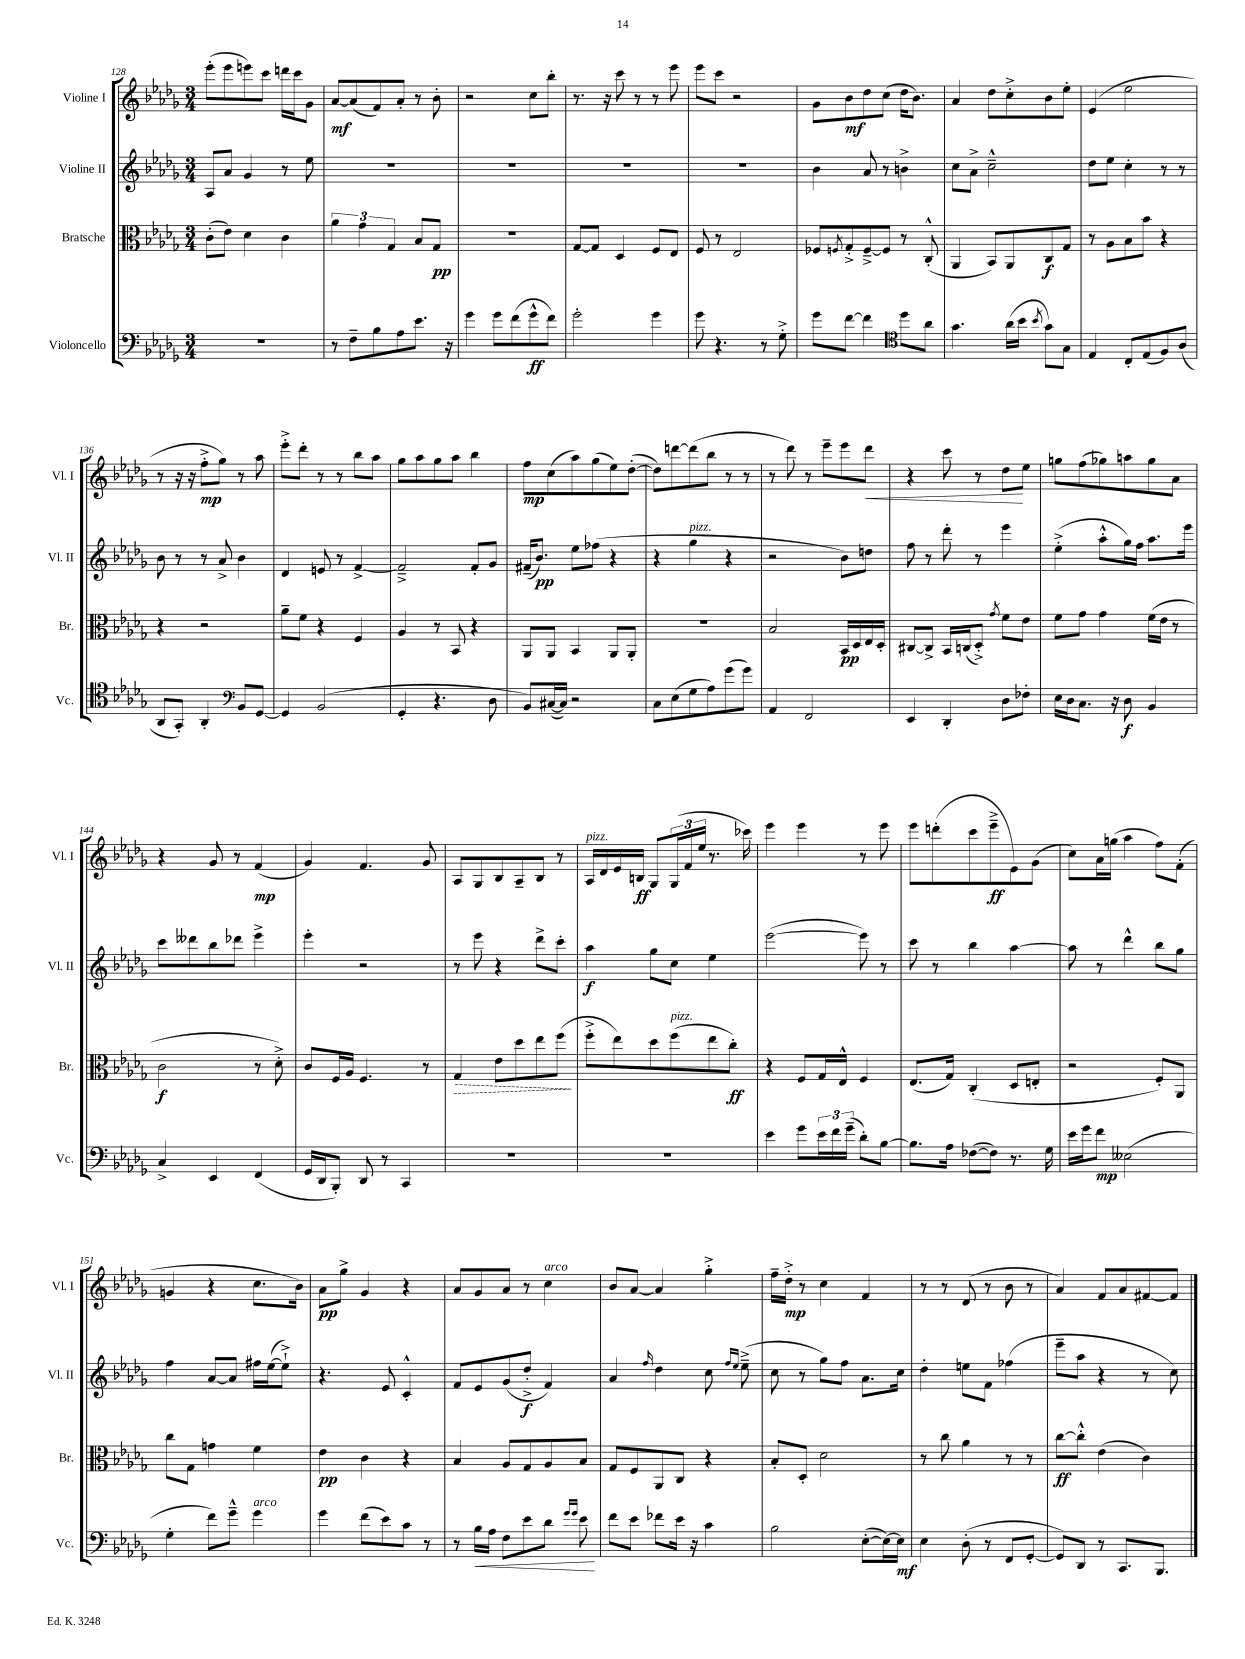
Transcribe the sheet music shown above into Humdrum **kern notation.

**kern	**kern	**kern	**kern
*staff4	*staff3	*staff2	*staff1
*clefF4	*clefC3	*clefG2	*clefG2
*k[b-e-a-d-g-]	*k[b-e-a-d-g-]	*k[b-e-a-d-g-]	*k[b-e-a-d-g-]
*M3/4	*M3/4	*M3/4	*M3/4
2.r	(8c'	8A-	(8eee-'
.	8e-)	8a-	8eee-
.	4d-	4g-	8eee)
.	.	.	8ccc
.	4c	8r	16ddd
.	.	.	16ccc
.	.	8ee-	8g-
=	=	=	=
8r	6a-	2.r	[8a-
8F~	.	.	(8a-]
.	6g-	.	.
8B-	.	.	8f)
.	6G-	.	.
8A-	.	.	8a-'
8.e-	8B-	.	8r
.	8G-	.	8b-'
16r	.	.	.
=	=	=	=
4g-	2.r	2.r	2r
8g-	.	.	.
(8f	.	.	.
8g-^^	.	.	8cc
8f)	.	.	8bb-'
=	=	=	=
2g-'	[8G-	2.r	8.r
.	8G-]	.	.
.	.	.	16r
.	4D-	.	8ccc
.	.	.	8r
4g-	8F	.	8r
.	8E-	.	8eee-
=	=	=	=
8g-	8F	2.r	8eee-
4.r	8r	.	8ccc
.	2E-	.	2r
8r	.	.	.
8G-'^	.	.	.
=	=	=	=
8g-	8F-	4b-	8g-
.	8qF	.	.
[8f	8G-'^	.	8b-
4f]	[8F~^	8a-	8dd-
.	8F]	8r	(8cc
*clefC4	*	*	*
8dd-	8r	4b^	16dd-
.	.	.	8.b-)
8a-	(8C'^^	.	.
=	=	=	=
4.g-	4AA-	8cc	4a-
.	.	8a-^	.
.	8BB-)	2cc~^^	8dd-
(16a-	8AA-	.	8cc'^
16b-	.	.	.
8qb-	.	.	.
8g-)	8C	.	8b-
8G-	8G-	.	8ee-'
=	=	=	=
4E-	8r	8dd-	(4e-
.	8A-	8ee-	.
8C'	8B-	4cc'	2ee-
(8E-	8b-	.	.
8F)	4r	8r	.
(8A-	.	8r	.
=	=	=	=
8AA-	4r	8b-	8r
8GG-')	.	8r	16r
.	.	.	16r
4AA-'	2r	8r	8ff'^
.	.	8a-^	8gg-)
*clefF4	*	*	*
8BB-	.	4b-	8r
[8GG-	.	.	8aa-
=	=	=	=
4GG-]	8a-~	4d-	8eee-'^
.	8f	.	8ddd-'
(2BB-	4r	8e	8r
.	.	8r	8r
.	4F	[4f^	8bb-
.	.	.	8aa-
=	=	=	=
4GG-'	4A-	2f~^]	8gg-
.	.	.	8aa-
4.r	8r	.	8gg-
.	8BB-	.	8aa-
.	4r	8f'	4bb-
8D-	.	8g-	.
=	=	=	=
8BB-)	8AA-	(16f#~	8ff
.	.	8.b-)	.
([16C#	8AA-	.	(8cc
16C#])	.	.	.
2r	4BB-	8ee-	8aa-)
.	.	(8ff-	(8gg-
.	8AA-	4r	8ee-)
.	8AA-'	.	([8dd-'
=	=	=	=
8C	2.r	4r	8dd-])
(8E-	.	.	[8ddd
8G-	.	4gg-	(8ddd]
8A-)	.	.	8bb-
(8g-	.	4r	8r
8g-)	.	.	8r
=	=	=	=
4AA-	2B-	2r	8r
.	.	.	8ddd-)
2FF	.	.	8r
.	.	.	8eee-~
.	16BB-	8b-)	8eee-
.	16D-	.	.
.	16E-	8dd	8ddd-
.	16D-'	.	.
=	=	=	=
4EE-	[8C#	8ff	4r
.	8C#^]	8r	.
4DD-'	16BB-	8ddd-'	8ccc
.	(16C	.	.
.	8D-'^)	8r	8r
.	8qg-	.	.
8D-	8f	4eee-	8dd-
8F-'	8e-	.	8ee-
=	=	=	=
16E-	8f	(4ee-'^	8gg
16D-	.	.	.
8.C	8g-	.	(8ff
.	4g-	8aa-'^^	8gg-)
16r	.	.	.
8D-	.	16gg-)	8aa
.	.	16ff	.
4BB-	(16f	8.aa-	8gg-
.	16e-	.	.
.	8r	.	8a-
.	.	16eee-	.
=	=	=	=
4C^	2c	8ccc	4r
.	.	8ddd--	.
4EE-	.	8bb-	8g-
.	.	8ddd-	8r
(4FF	8r	4eee-^	(4f
.	8d-'^)	.	.
=	=	=	=
16GG-	8c	4eee-'	4g-)
16DD-	.	.	.
8BBB-')	16F	.	.
.	16A-	.	.
8DD-	4.F	2r	4.f
8r	.	.	.
4CC	.	.	.
.	8r	.	8g-
=	=	=	=
2.r	4G-	8r	8A-
.	.	8eee-	8G-
.	8e-	4r	8B-
.	8dd-	.	8A-~
.	8ee-	8ddd-^	8B-
.	(8ff	8ccc'	8r
=	=	=	=
2.r	8ff'^	4aa-	16A-
.	.	.	16d-
.	8ee-)	.	16e-
.	.	.	16B
.	8dd-	8gg-	8G-
.	(8ff	8cc	(24G-
.	.	.	24f
.	.	.	24ee-
.	8ee-	4ee-	8.r
.	8cc')	.	.
.	.	.	16ccc-)
=	=	=	=
4e-	4r	([2eee-	4eee-
8g-	8F	.	4eee-
24e-	16G-	.	.
24f	.	.	.
.	16E-^^	.	.
(24g-~	.	.	.
8d-')	4F	8eee-])	8r
[8B-	.	8r	8eee-
=	=	=	=
8.B-]	(8.E-	8ccc	8eee-
.	.	8r	(8ddd'
16A-	16G-)	.	.
([8F-	(4C'	4bb-	8ccc
8F-])	.	.	8eee-~^
8.r	8D-	[4aa-	8e-)
.	8E'	.	(8g-
16G-	.	.	.
=	=	=	=
16e-	2r	8aa-]	8cc)
16g-	.	.	.
8f	.	8r	16a-
.	.	.	(16gg
(2E--	.	4ddd-^^	4aa-
.	8F')	8bb-	8ff)
.	8AA-	8gg-	(8f'
=	=	=	=
4G-'	8cc	4ff	4g
.	8G-	.	.
8f)	4g	[8a-	4r
8g-~^^	.	8a-]	.
4g-	4f	16ff#	8.cc
.	.	([16ee-	.
.	.	8ee-`^])	.
.	.	.	16b-)
=	=	=	=
4g-	4e-	4.r	8a-
.	.	.	8gg-^
(8f	4c	.	4g-
8e-)	.	8e-	.
8c	4r	4c'^^	4r
8r	.	.	.
=	=	=	=
8r	4B-	8f	8a-
16B-	.	8e-	8g-
16A-	.	.	.
8F	8A-	(8g-	8a-
8e-	8G-	8dd-'^	8r
8d-	8A-	4f)	4cc
16qqg-	.	.	.
16qqg-	.	.	.
8e-	8B-	.	.
=	=	=	=
8f	8G-	4a-	8b-
8e-	8F	.	[8a-
.	.	16qqff	.
8f-	8AA-	4dd-	4a-]
16e-	8C	.	.
16r	.	.	.
4c	4r	8cc	4gg-'^
.	.	16qqff	.
.	.	16qqee-	.
.	.	(8ee-~^	.
=	=	=	=
2B-	8B-'	8cc	16ff~
.	.	.	16dd-'^
.	8D-'	8r	8r
.	2d-	8gg-)	4cc
.	.	8ff	.
([8E-'	.	8.a-	4f
16E-_)	.	.	.
16E-]	.	16cc	.
=	=	=	=
4E-	8r	4dd-'	8r
.	8cc	.	8r
(8D-'	4a-	8ee	(8d-
8r	.	8f	8r
8FF	8r	(4ff-	8b-
[8GG-'	8r	.	8r
=	=	=	=
8GG-])	[8cc	8eee-~	4a-)
8DD-	8cc'^^]	8aa-	.
8r	(4e-	4r	8f
8.CC	.	.	8a-
.	4c)	8r	[8f#
8.BBB-	.	.	.
.	.	8cc)	8f#]
==	==	==	==
*-	*-	*-	*-
